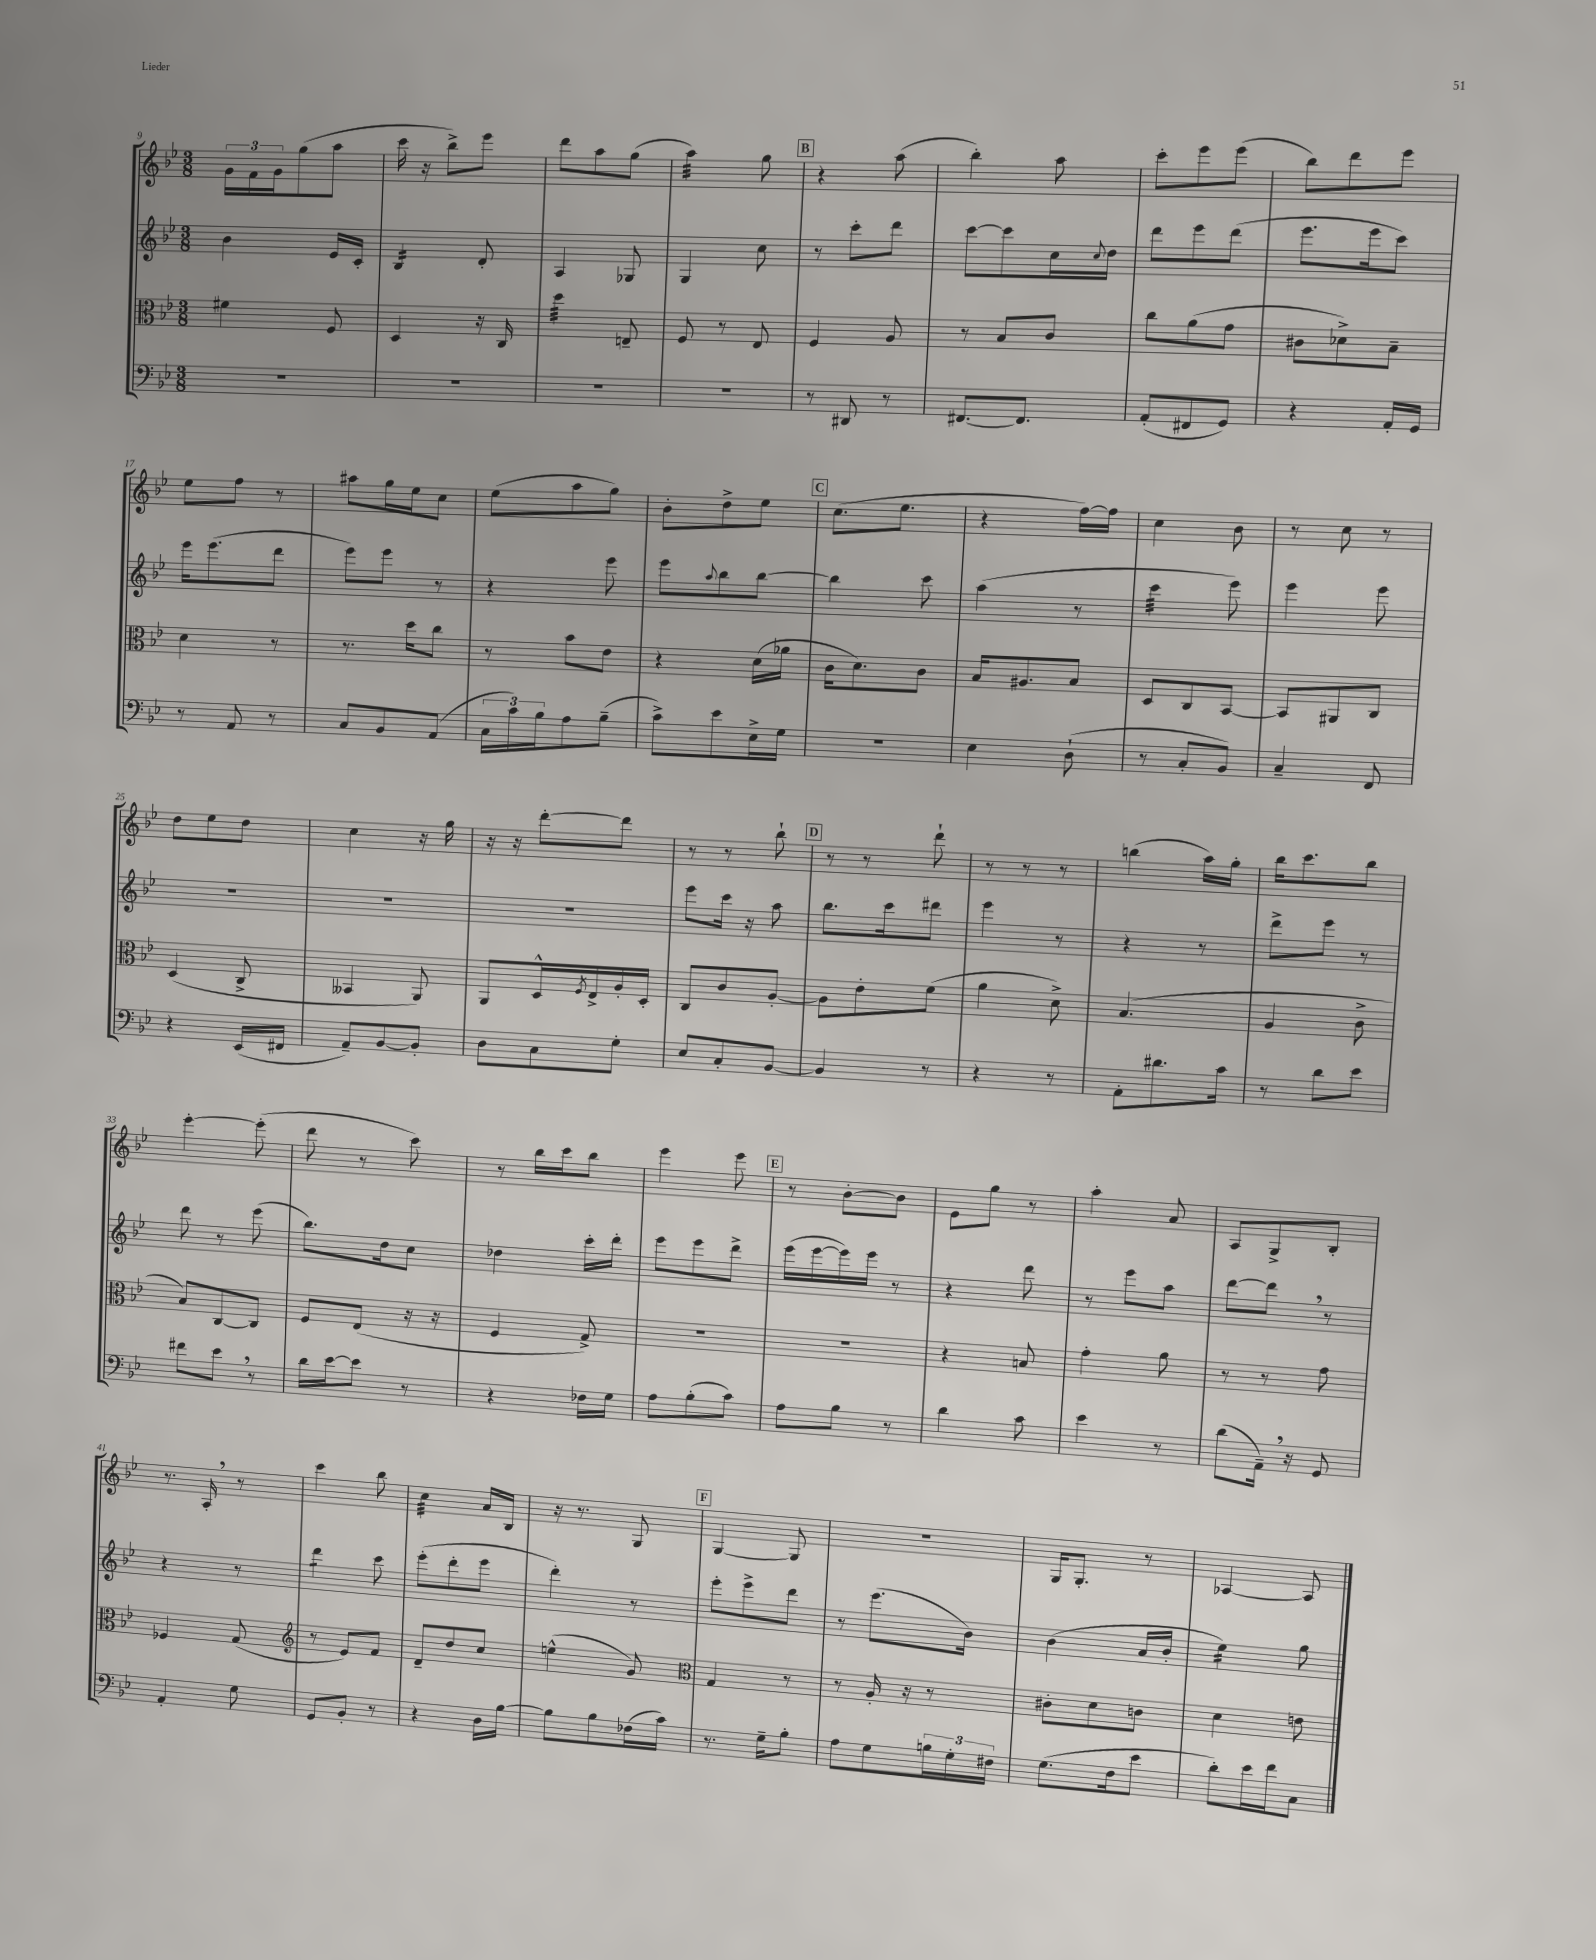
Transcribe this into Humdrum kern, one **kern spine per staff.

**kern	**kern	**kern	**kern
*staff4	*staff3	*staff2	*staff1
*clefF4	*clefC3	*clefG2	*clefG2
*k[b-e-]	*k[b-e-]	*k[b-e-]	*k[b-e-]
*M3/8	*M3/8	*M3/8	*M3/8
4.r	4f#	4b-	24g
.	.	.	24f
.	.	.	24g
.	.	.	(8gg
.	8F	16e-	8aa
.	.	16c'	.
=	=	=	=
4.r	4D	4B-	16ccc
.	.	.	16r
.	.	.	8bb-^)
.	16r	8d'	8eee-
.	16C	.	.
=	=	=	=
4.r	4dd	4A	8ddd
.	.	.	8aa
.	8E~	8G-	(8gg
=	=	=	=
4.r	8F	4G	4aa)
.	8r	.	.
.	8E-	8cc	8gg
=	=	=	=
8r	4F	8r	4r
8DD#	.	8ccc'	.
8r	8A	8ddd	(8aa
=	=	=	=
[8.FF#	8r	[8ccc	4bb-')
.	8B-	8ccc]	.
8.FF#]	.	.	.
.	8c	16cc	8aa
.	.	8qqcc	.
.	.	16dd	.
=	=	=	=
(8AA'	8cc	8ddd	8ccc'
8FF#	(8a	8eee-	8eee-
8GG)	8g	(8ddd	(8eee-
=	=	=	=
4r	8c#	8.eee-	8bb-)
.	8d-^)	.	8ddd
.	.	16eee-	.
16AA'	8B-~	8ccc)	8eee-
16GG	.	.	.
=	=	=	=
8r	4d	16eee-	8ee-
.	.	(8.eee-	.
8AA	.	.	8ff
8r	8r	8ddd	8r
=	=	=	=
8C	8.r	8eee-)	8aa#
8BB-	.	8eee-	16gg
.	16dd	.	16ee-
(8AA	8cc	8r	8cc
=	=	=	=
24C	8r	4r	(8ee-
24c)	.	.	.
24B-	.	.	.
8A	8b-	.	8aa
(8B-~	8e-	8eee-	8gg)
=	=	=	=
8c^)	4r	8eee-	8b-'
.	.	8qqaa	.
8e-	.	8bb-	8dd^
16E-^	(16d	[8bb-	8ee-
16G	16a-	.	.
=	=	=	=
4.r	16c	4bb-]	(8.cc
.	8.d)	.	.
.	.	.	8.ee-
.	8c	8ccc	.
=	=	=	=
4E-	16B-	(4aa	4r
.	8.A#	.	.
(8D`	8B-	8r	[16ff)
.	.	.	16ff]
=	=	=	=
8r	8D	4ccc	4cc
8C'	8C	.	.
8BB-)	[8BB-	8eee-)	8b-
=	=	=	=
4C~	8BB-]	4eee-	8r
.	8AA#	.	8cc
8FF	8C	8eee-	8r
=	=	=	=
4r	(4D	4.r	8dd
.	.	.	8ee-
(16EE-	8C^	.	8dd
16FF#	.	.	.
=	=	=	=
8AA~)	4BB--	4.r	4cc
[8BB-	.	.	.
8BB-']	8AA)	.	16r
.	.	.	16gg
=	=	=	=
8D	8AA	4.r	16r
.	.	.	16r
8C	16D^^	.	[8ddd'
.	8qF	.	.
.	16E-^	.	.
8G'	16A'	.	8ddd]
.	16D'	.	.
=	=	=	=
8E-	8C	8eee-	8r
8C'	8c	16ccc	8r
.	.	16r	.
[8BB-	[8A'	8aa	8bb-`
=	=	=	=
4BB-]	8A]	8.bb-	8r
.	8e-'	.	8r
.	.	16ccc	.
8r	(8f	8ddd#	8ddd`
=	=	=	=
4r	4a	4eee-	8r
.	.	.	8r
8r	8d^)	8r	8r
=	=	=	=
8AA'	(4.B-	4r	(4bb
8.d#	.	.	.
.	.	8r	16aa)
16c	.	.	16gg'
=	=	=	=
8r	4A	8ddd^	16bb-
.	.	.	8.ccc
8d	.	8eee-	.
8e-	8c^	8r	8bb-
=	=	=	=
8f#	8B-)	8ddd	[4eee-'
8e-	[8C	8r	.
8r	8C]	(8eee-	(8eee-']
=	=	=	=
16d	8F	8.bb-)	8ddd
[16e-	.	.	.
8e-]	(8E-	.	8r
.	.	16dd	.
8r	16r	8cc	8ccc)
.	16r	.	.
=	=	=	=
4r	4F	4dd-	8r
.	.	.	16bb-
.	.	.	16ccc
16F-	8G^)	16ccc'	8bb-
16G	.	16ddd'	.
=	=	=	=
8A	4.r	8eee-	4eee-
(8B-'	.	8eee-	.
8c)	.	8ddd^	8eee-
=	=	=	=
8A	4.r	(16eee-	8r
.	.	[16eee-	.
8B-	.	16eee-])	[8b-'
.	.	16eee-	.
8r	.	8r	8b-]
=	=	=	=
4d	4r	4r	8e-
.	.	.	8gg
8c	8B	8ddd	8r
=	=	=	=
4e-	4g'	8r	4aa'
.	.	8eee-	.
8r	8a	8aa	8a
=	=	=	=
(8d	8r	[8ddd	8A
16AA~)	8r	8ddd]	8G^
16r	.	.	.
8GG	8g	8r	8B-'
=	=	=	=
4AA'	4F-	4r	8.r
.	.	.	16A'
8G	(8G	8r	8r
=	=	=	=
*	*clefG2	*	*
8GG	8r	4ddd	4ccc
8BB-'	8e-)	.	.
8r	8f	8ccc	8bb-
=	=	=	=
4r	8d~	(8eee-'	4cc
.	8dd	8ddd'	.
16D	8cc	8eee-	16a
[16B-	.	.	16B-
=	=	=	=
8B-]	(4ee^^	4ddd')	16r
.	.	.	8.r
8B-	.	.	.
(16F-	8g)	8r	8G
16c)	.	.	.
=	=	=	=
*	*clefC3	*	*
8.r	4G	8eee-'	[4G
.	.	8eee-^	.
16G~	.	.	.
8B-'	8r	8ddd	8G]
=	=	=	=
8A	8r	8r	4.r
8G	16A'	(8.eee-	.
.	16r	.	.
24B	8r	.	.
24G'	.	.	.
.	.	16b-)	.
24F#	.	.	.
=	=	=	=
(8.G	8c#'	(4b-	16G
.	.	.	8.G'
.	8d	.	.
16F	.	.	.
8e-	8c	16a	8r
.	.	16b-'	.
=	=	=	=
8d')	4d	4ee-)	[4A-
16e-	.	.	.
16f	.	.	.
8C	8e	8gg	8A-]
==	==	==	==
*-	*-	*-	*-
